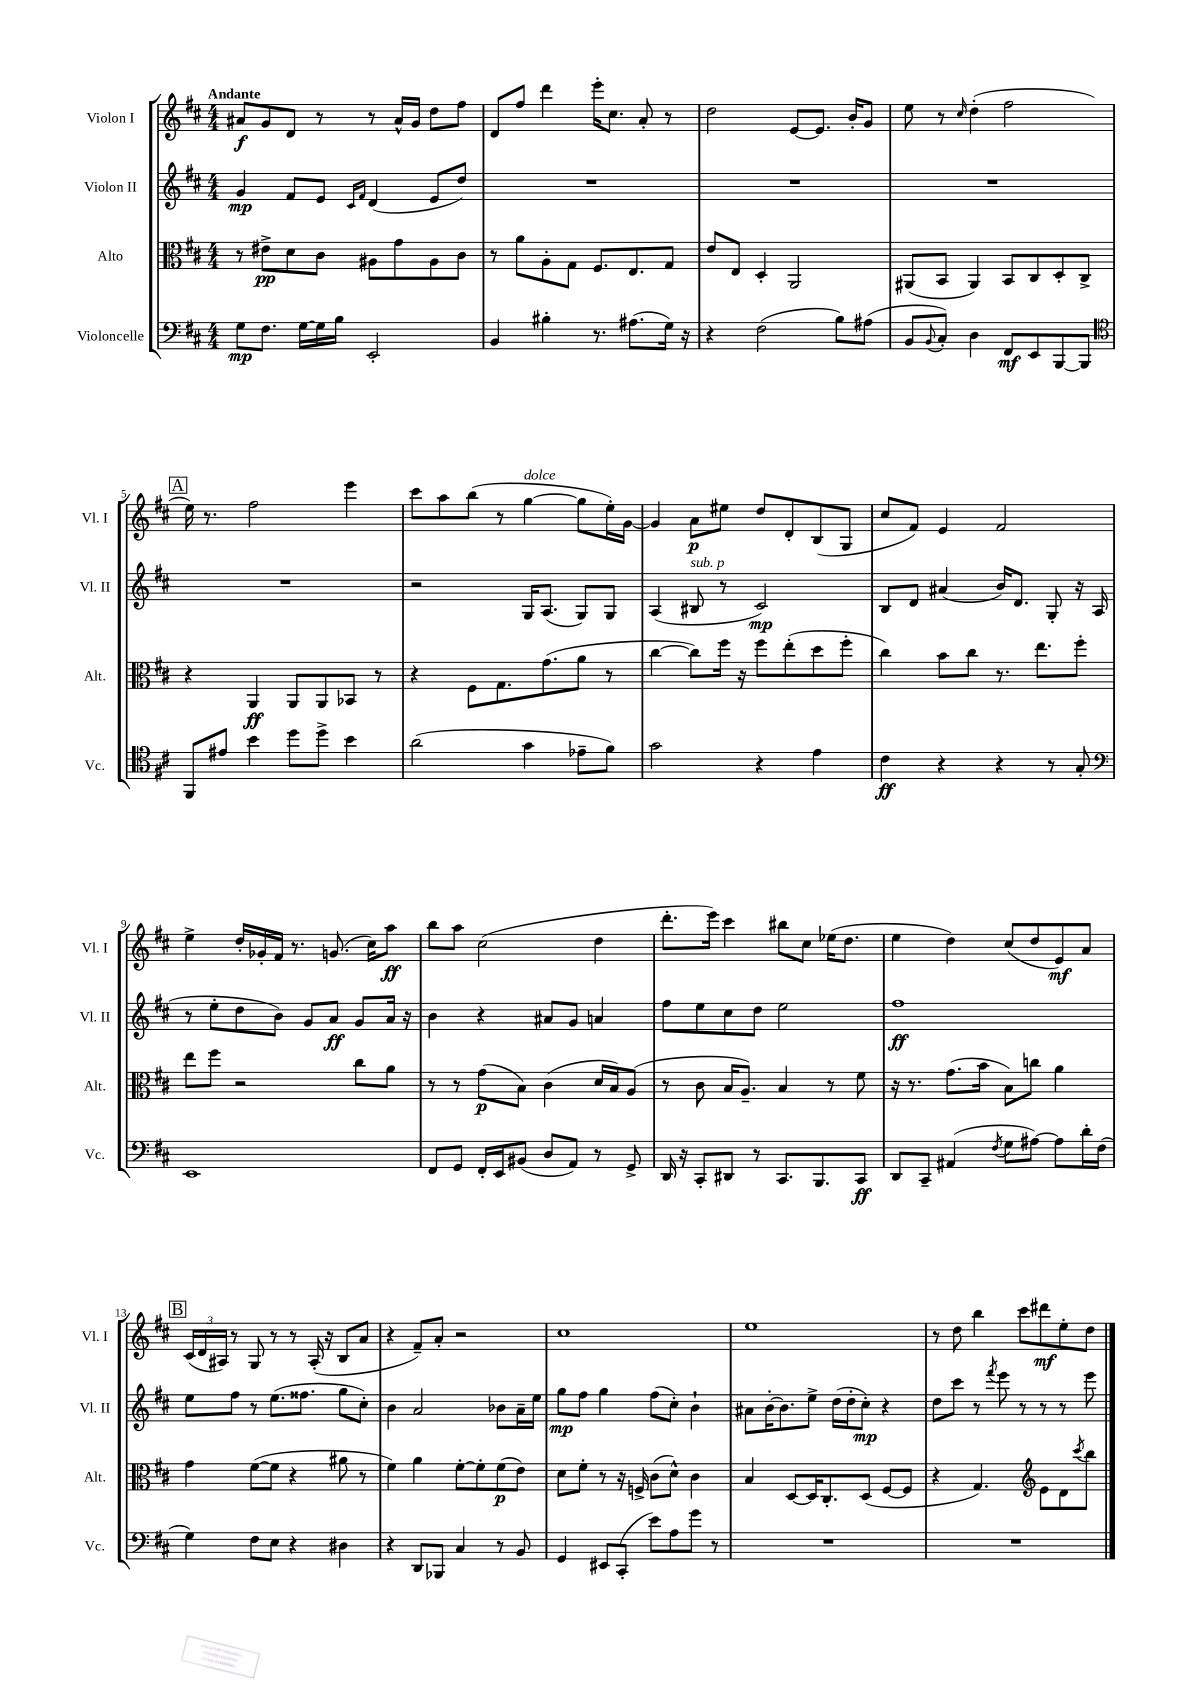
<<
\new StaffGroup <<
\new Staff = "s0" \with { instrumentName = "Violon I" shortInstrumentName = "Vl. I" } {
    \clef treble \key d \major \numericTimeSignature \time 4/4 \tempo "Andante"
    ais'8\f g'8 d'8 r8 r8 ais'16-^ g'16 d''8 fis''8 |
    d'8 fis''8 d'''4 e'''16-. cis''8. a'8-. r8 |
    d''2 e'8~ e'8. b'16-. g'8 |
    e''8 r8 \grace { cis''16 } d''4-.( fis''2 |
    \mark \markup { \box "A" } e''16) r8. fis''2 e'''4 |
    cis'''8 a''8 b''8( r8 g''4~^\markup { \italic "dolce" } g''8 e''16-.) g'16~ |
    g'4 a'8\p eis''8 d''8 d'8-. b8( g8 |
    cis''8 fis'8) e'4 fis'2 |
    e''4-> d''16-. ges'16-. fis'16 r8. g'8.( cis''16) a''8\ff |
    b''8 a''8 cis''2( d''4 |
    d'''8.-. e'''16) cis'''4 bis''8 cis''8 ees''16( d''8. |
    e''4 d''4) cis''8( d''8 e'8\mf) a'8 |
    \mark \markup { \box "B" } \tuplet 3/2 { cis'16( d'16 ais16) } r8 g8 r8 r8 ais16-.( r16 b8 a'8 |
    r4 fis'8--) a'8-. r2 |
    cis''1 |
    e''1 |
    r8 d''8 b''4 cis'''8 dis'''8\mf e''8-. d''8 \bar "|." |
}
\new Staff = "s1" \with { instrumentName = "Violon II" shortInstrumentName = "Vl. II" } {
    \clef treble \key d \major \numericTimeSignature \time 4/4
    g'4\mp fis'8 e'8 \grace { cis'16 fis'16 } d'4( e'8 d''8) |
    R1 |
    R1 |
    R1 |
    \mark \markup { \box "A" } R1 |
    r2 g16 a8.( g8) g8 |
    a4( bis8^\markup { \italic "sub. p" } r8 cis'2\mp) |
    b8 d'8 ais'4( b'16) d'8. g8-. r16 a16( |
    r8 e''8-. d''8 b'8) g'8 a'8\ff g'8 a'16 r16 |
    b'4 r4 ais'8 g'8 a'4 |
    fis''8 e''8 cis''8 d''8 e''2 |
    fis''1\ff |
    \mark \markup { \box "B" } e''8 fis''8 r8 e''8.( fisis''8. g''8 cis''8-.) |
    b'4 a'2 bes'8 a'16-- e''16 |
    g''8\mp fis''8 g''4 fis''8( cis''8-.) b'4-! |
    ais'8 b'16~-. b'8. e''8-> d''16( d''16-. cis''8-.\mp) r4 |
    d''8 cis'''8 r8 \acciaccatura { fis'''8 } e'''8 r8 r8 r8 e'''8 \bar "|." |
}
\new Staff = "s2" \with { instrumentName = "Alto" shortInstrumentName = "Alt." } {
    \clef alto \key d \major \numericTimeSignature \time 4/4
    r8 eis'8->\pp d'8 cis'8 ais8 g'8 ais8 cis'8 |
    r8 a'8 a8-. g8 fis8. e8. g8 |
    e'8 e8 d4-. a,2 |
    ais,8( b,8 ais,4) b,8 cis8 d8-. cis8-> |
    \mark \markup { \box "A" } r4 a,4\ff a,8 a,8 bes,8 r8 |
    r4 fis8 g8. g'8.( a'8 r8 |
    cis''4~ cis''8) fis''16 r16 fis''8 e''8-.( d''8 fis''8-. |
    cis''4) b'8 cis''8 r8. e''8. fis''8-. |
    e''8 fis''8 r2 cis''8 a'8 |
    r8 r8 g'8\p( b8) cis'4( d'16 b16) a8( |
    r8 cis'8 b16 a8.--) b4 r8 fis'8 |
    r16 r8. g'8.( b'16 b8) c''8 a'4 |
    \mark \markup { \box "B" } g'4 fis'8~( fis'8 r4 ais'8 r8 |
    fis'4) a'4 fis'8~-. fis'8-. fis'8\p( e'8) |
    d'8 fis'8-. r8 r16 f16-> cis'8( d'8-^) cis'4 |
    b4 d8~ d16 cis8.-. d8( fis8~ fis8 |
    r4 g4.) \clef treble e'8 d'8 \acciaccatura { cis'''8 } b''8 \bar "|." |
}
\new Staff = "s3" \with { instrumentName = "Violoncelle" shortInstrumentName = "Vc." } {
    \clef bass \key d \major \numericTimeSignature \time 4/4
    g8\mp fis8. g16~ g16 b16 e,2-. |
    b,4 bis4-. r8. ais8.( g16) r16 |
    r4 fis2( b8) ais8( |
    b,8 \appoggiatura { b,8 } cis8-.) d4 fis,8\mf e,8 b,,8~ b,,8 |
    \mark \markup { \box "A" } \clef tenor fis,8 eis'8 b'4 d''8 d''8-> b'4 |
    a'2( g'4 ees'8-- fis'8) |
    g'2 r4 e'4 |
    cis'4\ff r4 r4 r8 g8-. |
    \clef bass e,1 |
    fis,8 g,8 fis,16-. e,16 bis,8( d8 a,8) r8 g,8-> |
    d,16 r16 cis,8-. dis,8 r8 cis,8. b,,8. cis,8\ff |
    d,8 cis,8-- ais,4( \acciaccatura { fis8 } g8 ais8~) ais8 d'16-. fis16( |
    \mark \markup { \box "B" } g4) fis8 e8 r4 dis4 |
    r4 d,8 bes,,8 cis4 r8 b,8 |
    g,4 eis,8 cis,8-.( e'8) a8 g'8 r8 |
    R1 |
    R1 \bar "|." |
}
>>
>>
